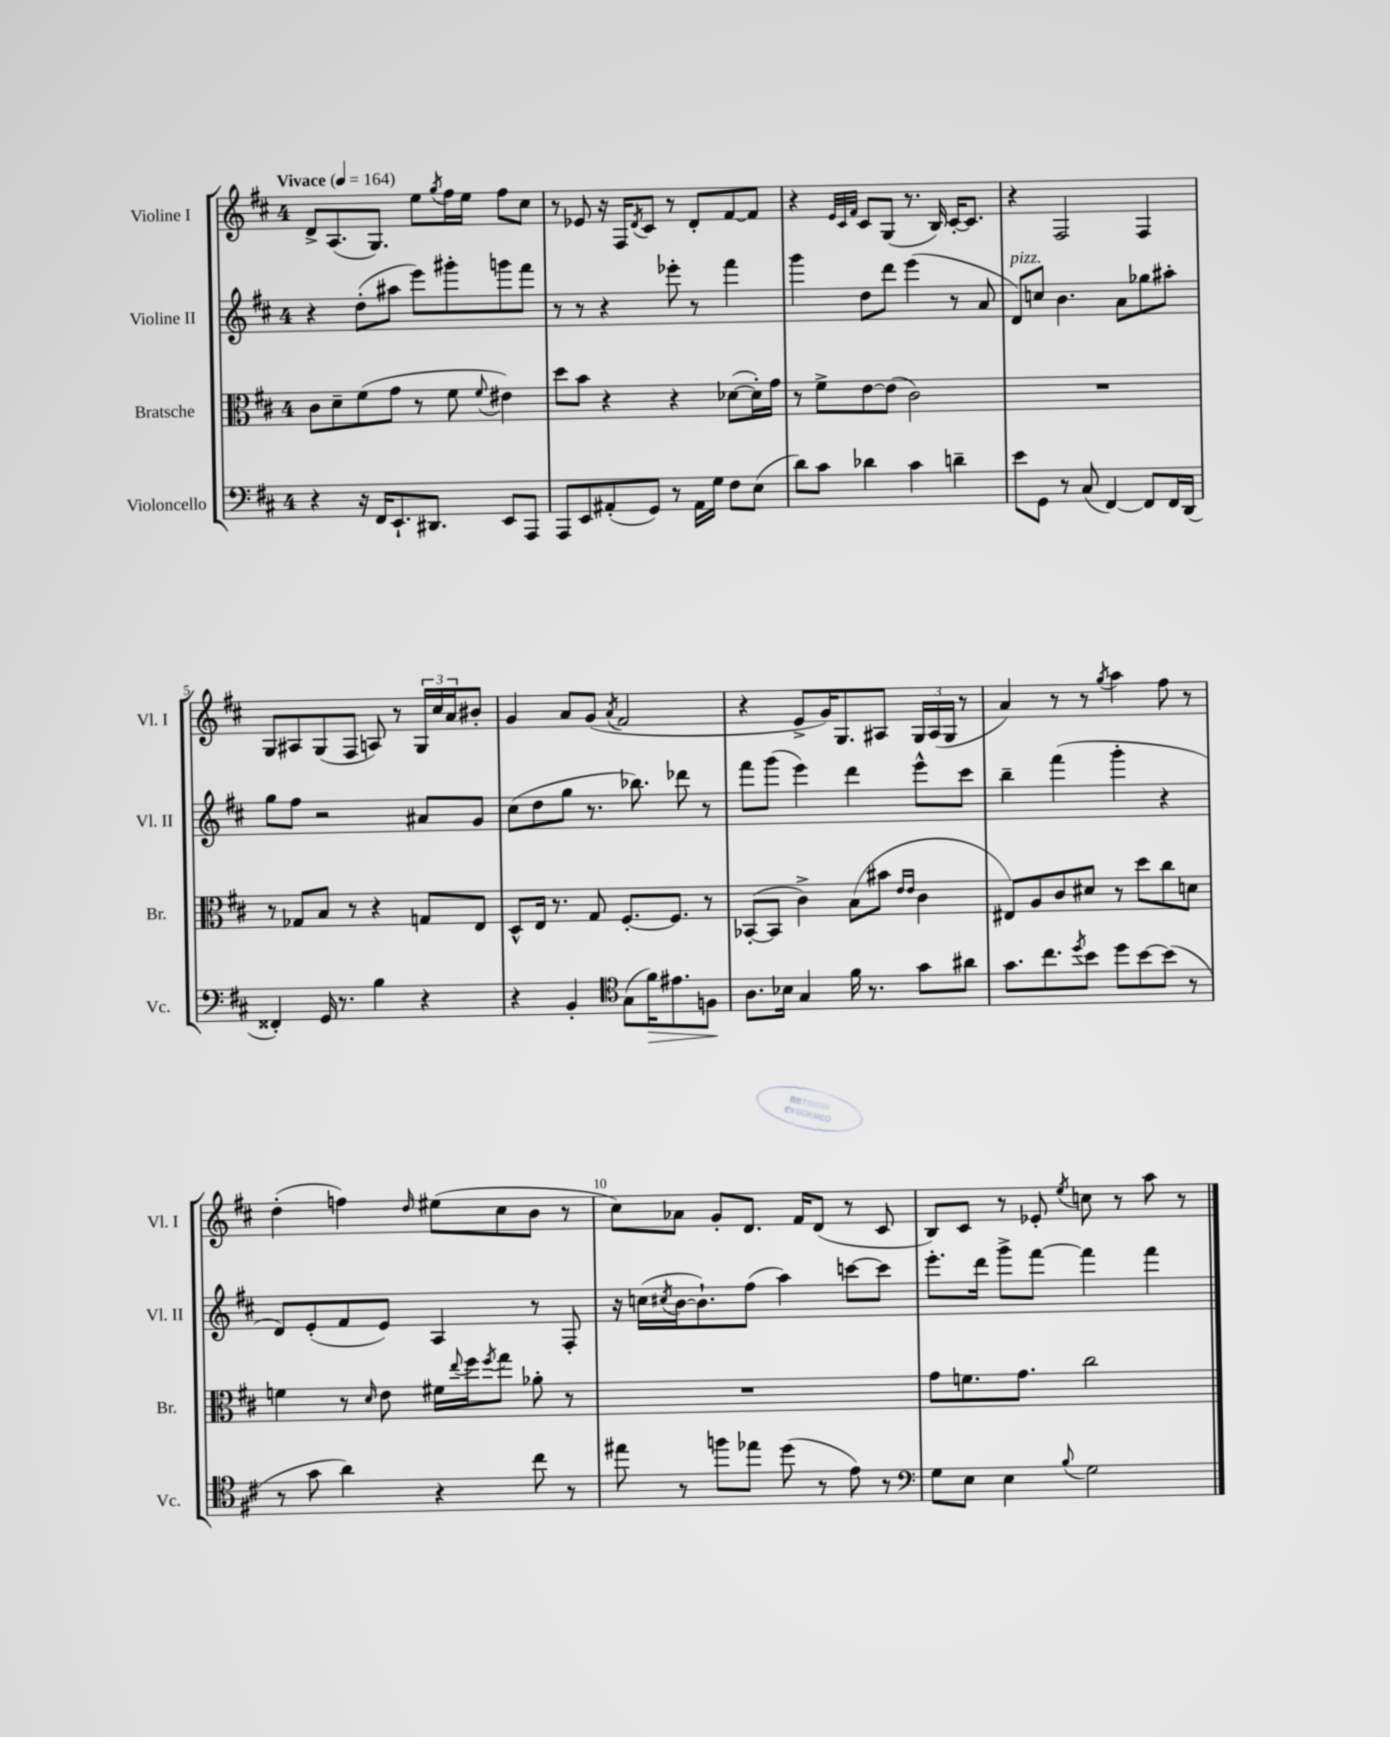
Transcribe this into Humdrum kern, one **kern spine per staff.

**kern	**kern	**kern	**kern
*staff4	*staff3	*staff2	*staff1
*clefF4	*clefC3	*clefG2	*clefG2
*k[f#c#]	*k[f#c#]	*k[f#c#]	*k[f#c#]
*M4/4	*M4/4	*M4/4	*M4/4
*MM164	*MM164	*MM164	*MM164
4r	8c#\L	4r	8d^/L
.	8d~\	.	(8.A/
16r	(8f#\	(8dd'\L	.
16FF#/LK	.	.	8.G/J)
8.EE`/	8g\J	8aa#\J	.
.	8r	8eee\L)	8ee\L
8.DD#/J	.	.	.
.	.	.	8qgg/
.	8f#\	8ggg#'\	16ff#\L
.	.	.	16ee\JJ
.	8qqf#/	.	.
8EE/L	4e#\)	8ggg\	8ff#\L
8AAA/J	.	8fff#\J	8cc#\J
=	=	=	=
8AAA/L	8dd\L	8r	8r
8EE/	8b\J	8r	8e-/
(8AA#'/	4r	4r	16r
.	.	.	16F#/LK
.	.	.	8qd/
8GG/J)	.	.	8c#/J
8r	4r	8eee-'\	8r
16AA#\LL	.	8r	8d'/L
16G\JJ	.	.	.
8F#\L	([8d-\L	4fff#\	[8f#/
(8E\J	16d-'\]L)	.	8f#/]J
.	16g\JJ	.	.
=	=	=	=
8d\L)	8r	4ggg\	4r
8c#\J	8f#^\L	.	.
.	.	.	32qqe/LLL
.	.	.	32qqc#/
.	.	.	32qqf#/JJJ
4d-\	[8e\	8dd\L	8c#/L
.	(8e\]J	8ddd\J	(8G/J
4c#\	2c#\)	(4eee\	8.r
.	.	.	16B/)
4d~\	.	8r	[16c#'/LK
.	.	.	8.c#/]J
.	.	8a/	.
=	=	=	=
8e\L	1r	8d/L)	4r
8GG\J	.	8cc/J	.
8r	.	4.b\	2F#/
(8C#/	.	.	.
[4FF#/)	.	.	.
.	.	8a\L	.
8FF#/]L	.	8gg-\	4F#/
16FF#/L	.	8aa#'\J	.
(16DD/JJ	.	.	.
=	=	=	=
4FF##'/)	8r	8gg\L	8G/L
.	8G-/L	8ff#\J	8A#/
16GG/	8B/J	2r	(8G/
8.r	.	.	.
.	8r	.	8F#/J
4B\	4r	.	8A/)
.	.	.	8r
4r	8G/L	8a#/L	24G/LL
.	.	.	24cc#/
.	.	.	24a/J
.	8E/J	8g/J	8b#'/J
=	=	=	=
4r	8D^^/L	(8cc#\L	4g/
.	16E/Jk	8dd\	.
.	8.r	.	.
4BB'/	.	8gg\J	8a/L
.	8G/	8.r	(8g/J
*clefC4	*	*	*
.	.	.	8qa/
(8G\L	[8.F#'/L	.	2f#/
.	.	8.bb-\)	.
16f#\K)	.	.	.
8.e#\	8.F#/]J	.	.
.	.	8ddd-\	.
8F\J	8r	8r	.
=	=	=	=
8.A\L	([8BB-'/L	8fff#\L	4r
.	8BB-/]J	(8ggg\J	.
16B-\Jk	.	.	.
4G/	4c#^\)	4eee\)	8e^/L
.	.	.	16g/K)
.	.	.	8.G/
16f#\	(8B\L	4ddd\	.
8.r	.	.	.
.	8b#\J	.	8A#/J
.	16qqe/LL	.	.
.	16qqe/JJ	.	.
8g\L	4c#\	8eee^^\L	24G/LL
.	.	.	(24A#/
.	.	.	24G/JJ
8a#\J	.	8ccc#\J	8r
=	=	=	=
8.g\L	8E#/L)	4bb~\	4a/)
.	8A/	.	.
8.cc#\	.	.	.
.	8c#/	(4fff#\	8r
8qdd/	.	.	.
8b\J	8d#/J	.	8r
.	.	.	8qgg/
8dd\L	8r	4ggg'\	4aa\
[8b\	8dd\L	.	.
(8b\]J	8cc#\	4r	8ff#\
8r	8d\J	.	8r
=	=	=	=
8r	4f\	8d/L)	(4dd'\
8g\	.	(8e'/	.
4a\)	8r	8f#/	4ff\)
.	16qqd/	.	.
.	8e\	8e/J)	.
.	.	.	16qqdd/
4r	16f#\LL	4A/	(8ee#\L
.	8qqee/	.	.
.	16ff#\J	.	.
.	8qff#/	.	.
.	8gg\J	.	8cc#\
8cc#\	8a-'\	8r	8b\J
8r	8r	8F#'/	8r
=	=	=	=
8ee#\	1r	16r	8cc#\L)
.	.	(16cc\LL	.
.	.	8qcc#/	.
8r	.	[16b\J	8a-\J
.	.	8.b`\])	.
8ff\L	.	.	8g'/L
8ee-\J	.	(8ff#\J	8.d/J
(8dd\	.	4aa\)	.
.	.	.	16f#/LK
8r	.	.	(8d/J
8e\)	.	[8ccc\L	8r
8r	.	8ccc\]J	8c#/
=	=	=	=
*clefF4	*	*	*
8G\L	8g\L	8.eee'\L	8B/L)
8E\J	8.f\	.	8c#/J
.	.	16ddd\Jk	.
4E\	.	8ggg^\L	8r
.	8.g\J	.	.
.	.	[8fff#\J	8e-'/
8qqB/	.	.	8qee/
2G\	2cc#\	4fff#\]	8cc\
.	.	.	8r
.	.	4fff#\	8aa\
.	.	.	8r
==	==	==	==
*-	*-	*-	*-
